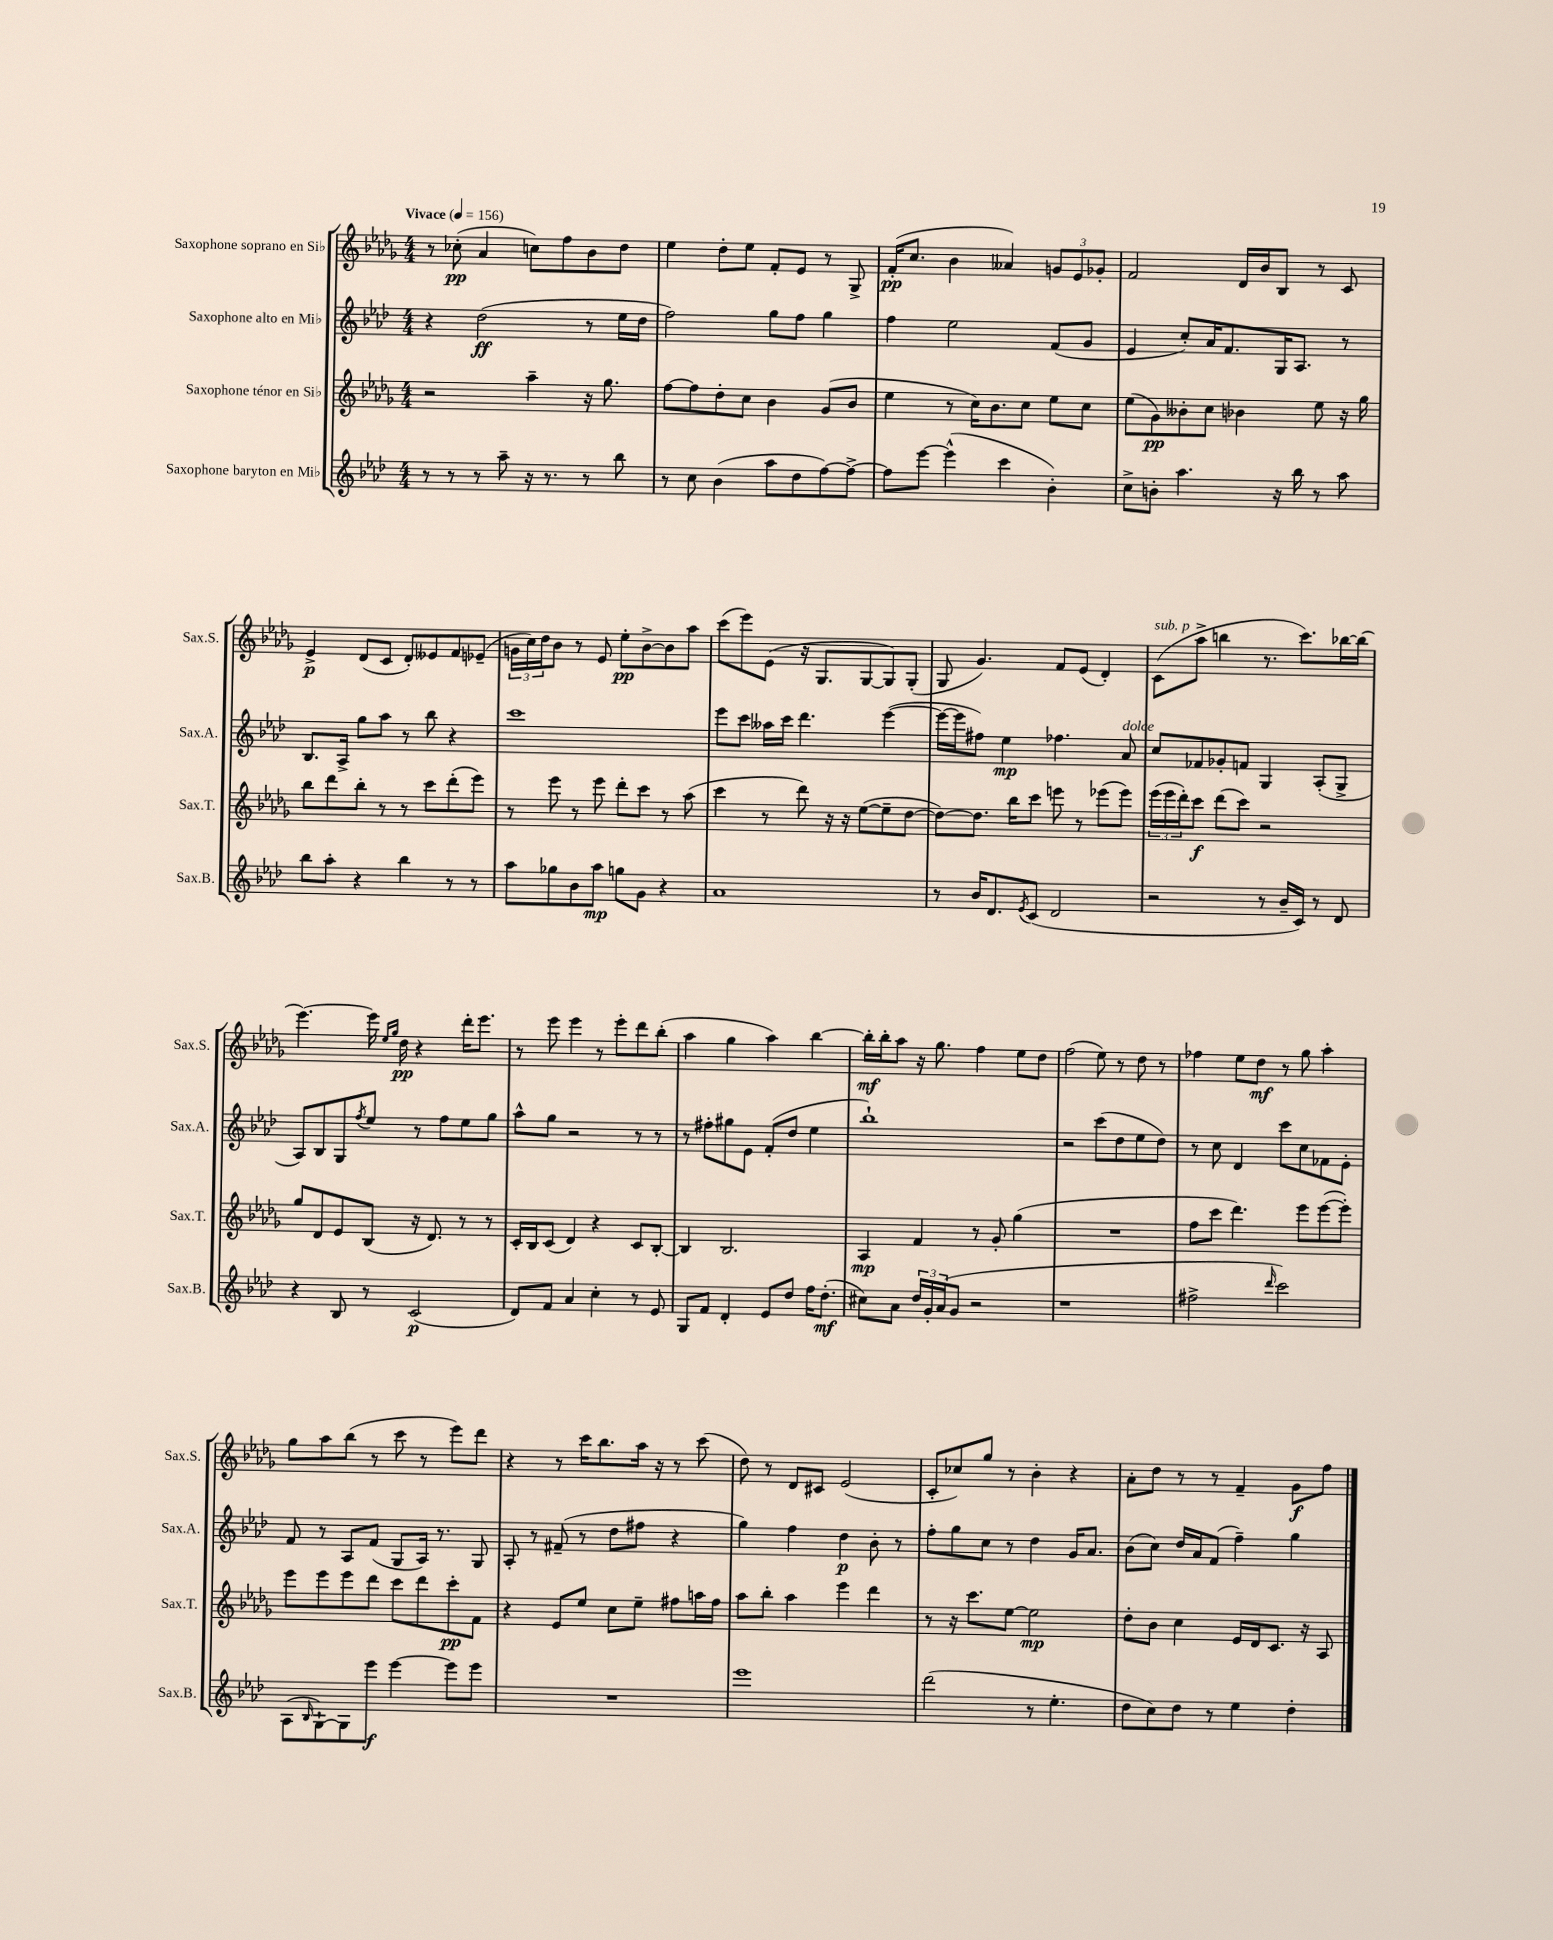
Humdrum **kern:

**kern	**kern	**kern	**kern
*staff4	*staff3	*staff2	*staff1
*clefG2	*clefG2	*clefG2	*clefG2
*k[b-e-a-d-]	*k[b-e-a-d-g-]	*k[b-e-a-d-]	*k[b-e-a-d-g-]
*M4/4	*M4/4	*M4/4	*M4/4
*MM156	*MM156	*MM156	*MM156
8r	2r	4r	8r
8r	.	.	(8cc-'
8r	.	(2dd-	4a-
8aa-~	.	.	.
16r	4aa-~	.	8cc)
8.r	.	.	.
.	.	.	8ff
8r	16r	8r	8b-
.	8.gg-	.	.
8bb-	.	16ee-	8dd-
.	.	16dd-	.
=	=	=	=
8r	[8ff	2ff)	4ee-
8cc	8ff]	.	.
(4b-	8dd-'	.	8dd-'
.	8cc	.	8ee-
8aa-	4b-	8gg	8f'
8dd-	.	8ff	8e-
[8ff)	(8g-	4gg	8r
8ff^_	8b-	.	8G-^
=	=	=	=
8ff]	4ee-	4ff	(16f'
.	.	.	8.cc
[8eee-	.	.	.
(4eee-^^]	8r	2ee-	4b-
.	16cc)	.	.
.	8.b-	.	.
4ccc	.	.	4a--)
.	8cc	.	.
4b-')	8ee-	(8f	12g
.	.	.	12e-
.	8cc	8g	.
.	.	.	12g-'
=	=	=	=
8cc^	(8ee-	4e-	2f
8b'	8g-)	.	.
4.aa-	8b--'	8cc')	.
.	8cc	16a-	.
.	.	8.f	.
.	4b-	.	16d-
.	.	.	16b-
16r	.	16G	8B-
16bb-	.	8.A-	.
8r	8ee-	.	8r
8aa-	16r	8r	8c
.	16gg-	.	.
=	=	=	=
8bb-	8bb-	8.B-	4e-^
8aa-'	8ddd-	.	.
.	.	16A-^	.
4r	8bb-'	8gg	(8d-
.	8r	8aa-	8c
4bb-	8r	8r	8d-')
.	8ccc	8bb-	8e--
8r	(8ddd-'	4r	8f
8r	8eee-)	.	(8e-~
=	=	=	=
8aa-	8r	1ccc	24g
.	.	.	24cc)
.	.	.	24dd-
8gg-	8eee-	.	8b-
8b-	8r	.	8r
8aa-	8eee-	.	8e-
8gg	8ddd-'	.	8ee-'
8g	8ccc	.	[8b-^
4r	8r	.	8b-]
.	(8aa-	.	8aa-
=	=	=	=
1a-	4ccc	8eee-	(8ccc
.	.	8ccc	8eee-)
.	8r	16aa--	(8e-
.	.	16ccc	.
.	8ddd-)	4.ddd-	16r
.	.	.	8.G-
.	16r	.	.
.	16r	.	.
.	([8ee-	.	[8G-
.	8ee-~]	([4eee-	8G-])
.	[8dd-	.	(8G-'
=	=	=	=
8r	8dd-_)	16eee-_	8G-
.	.	16eee-]	.
16b-	8.dd-]	8ff#)	4.g-)
8.d-	.	.	.
.	.	4ee-	.
.	16bb-	.	.
8qe-	.	.	.
(8c	8ccc	.	.
2d-	8eee	4.ff-	8f
.	8r	.	(8e-
.	(8eee-	.	4d-')
.	8eee-)	8a-	.
=	=	=	=
2r	(24eee-	8cc	(8c
.	24eee-	.	.
.	24ddd-')	.	.
.	8ccc	8f-	8aa-^
.	(8ddd-	8g-'	4bb
.	8ccc)	8f	.
8r	2r	4G	8.r
16b-~	.	.	.
16c)	.	.	8.ccc)
8r	.	(8A-'	.
8d-	.	8G^	[16bb-
.	.	.	(16bb-]
=	=	=	=
4r	8gg-	8A-)	[4.eee-)
.	8d-	8B-	.
8B-	8e-	8G	.
.	.	8qff	.
8r	(8B-	8ee-	16eee-]
.	.	.	16qqee-
.	.	.	16qqgg-
.	.	.	16dd-
(2c	16r	8r	4r
.	8.d-)	.	.
.	.	8ff	.
.	8r	8ee-	16ddd-'
.	.	.	8.eee-
.	8r	8gg	.
=	=	=	=
8d-)	16c'	8aa-^^	8r
.	16B-	.	.
8f	(8c	8gg	8eee-
4a-	4d-)	2r	4eee-
4cc'	4r	.	8r
.	.	.	8eee-'
8r	8c	8r	8ddd-
8e-	[8B-'	8r	(8bb-'
=	=	=	=
8G	4B-]	8r	4aa-
8f	.	8ff#'	.
4d-'	2.B-	8gg#	4gg-
.	.	8e-	.
8e-	.	(8f'	4aa-)
8dd-	.	8dd-	.
16ff	.	4ee-	[4bb-
(8.dd-'	.	.	.
=	=	=	=
8cc#)	4A-	1bb-`)	16bb-']
.	.	.	16bb-'
8a-	.	.	8aa-
24dd-	4f	.	16r
24g'	.	.	.
.	.	.	8.gg-
(24a-	.	.	.
8g	.	.	.
2r	8r	.	4ff
.	8g-'	.	.
.	(4gg-	.	8ee-
.	.	.	8dd-
=	=	=	=
1r	1r	2r	(2ff
.	.	(8ccc	8ee-)
.	.	8dd-	8r
.	.	8ee-	8dd-
.	.	8dd-)	8r
=	=	=	=
2ff#^	8ff	8r	4ff-
.	8ccc	8cc	.
.	4.ddd-)	4d-	8ee-
.	.	.	8dd-
16qqddd-	.	.	.
2ccc)	.	8ccc	8r
.	8eee-	8cc	8gg-
.	([8eee-	8f-	4aa-'
.	8eee-'])	8e-'	.
=	=	=	=
(8A-	8eee-	8f	8gg-
16qqB-	.	.	.
[8G`)	8eee-	8r	8aa-
8G]	8eee-	8A-	(8bb-
8eee-	8ddd-	(8f	8r
[4eee-	8ccc	8G	8ccc
.	8ddd-	16A-)	8r
.	.	8.r	.
8eee-]	8ccc'	.	8eee-)
8eee-	8f	8G	8ddd-
=	=	=	=
1r	4r	8A-'	4r
.	.	8r	.
.	8e-	(8f#~	8r
.	8ee-	8r	16ccc
.	.	.	8.bb-
.	8cc	8dd-	.
.	8ee-~	8ff#	16aa-
.	.	.	16r
.	8ff#	4r	8r
.	16aa	.	(8ccc
.	16ff#	.	.
=	=	=	=
1eee-	8aa-	4gg)	8dd-)
.	8bb-'	.	8r
.	4aa-	4ff	8d-
.	.	.	8c#
.	4eee-	4dd-	(2e-
.	4ddd-	8b-'	.
.	.	8r	.
=	=	=	=
(2ddd-	8r	8ff'	8c'
.	16r	8gg	8cc-)
.	8.ccc	.	.
.	.	8cc	8gg-
.	[8ee-	8r	8r
8r	2ee-]	4dd-	4b-'
4.ee-'	.	.	.
.	.	16g	4r
.	.	8.a-	.
=	=	=	=
8dd-	8dd-'	(8b-	8a-'
8cc)	8b-	8cc)	8dd-
8dd-	4cc	16dd-	8r
.	.	16a-	.
8r	.	(8f	8r
4ee-	16e-	4ff~)	4f~
.	16d-	.	.
.	8.c	.	.
4dd-'	.	4gg	8g-
.	16r	.	.
.	8A-	.	8ff
==	==	==	==
*-	*-	*-	*-
